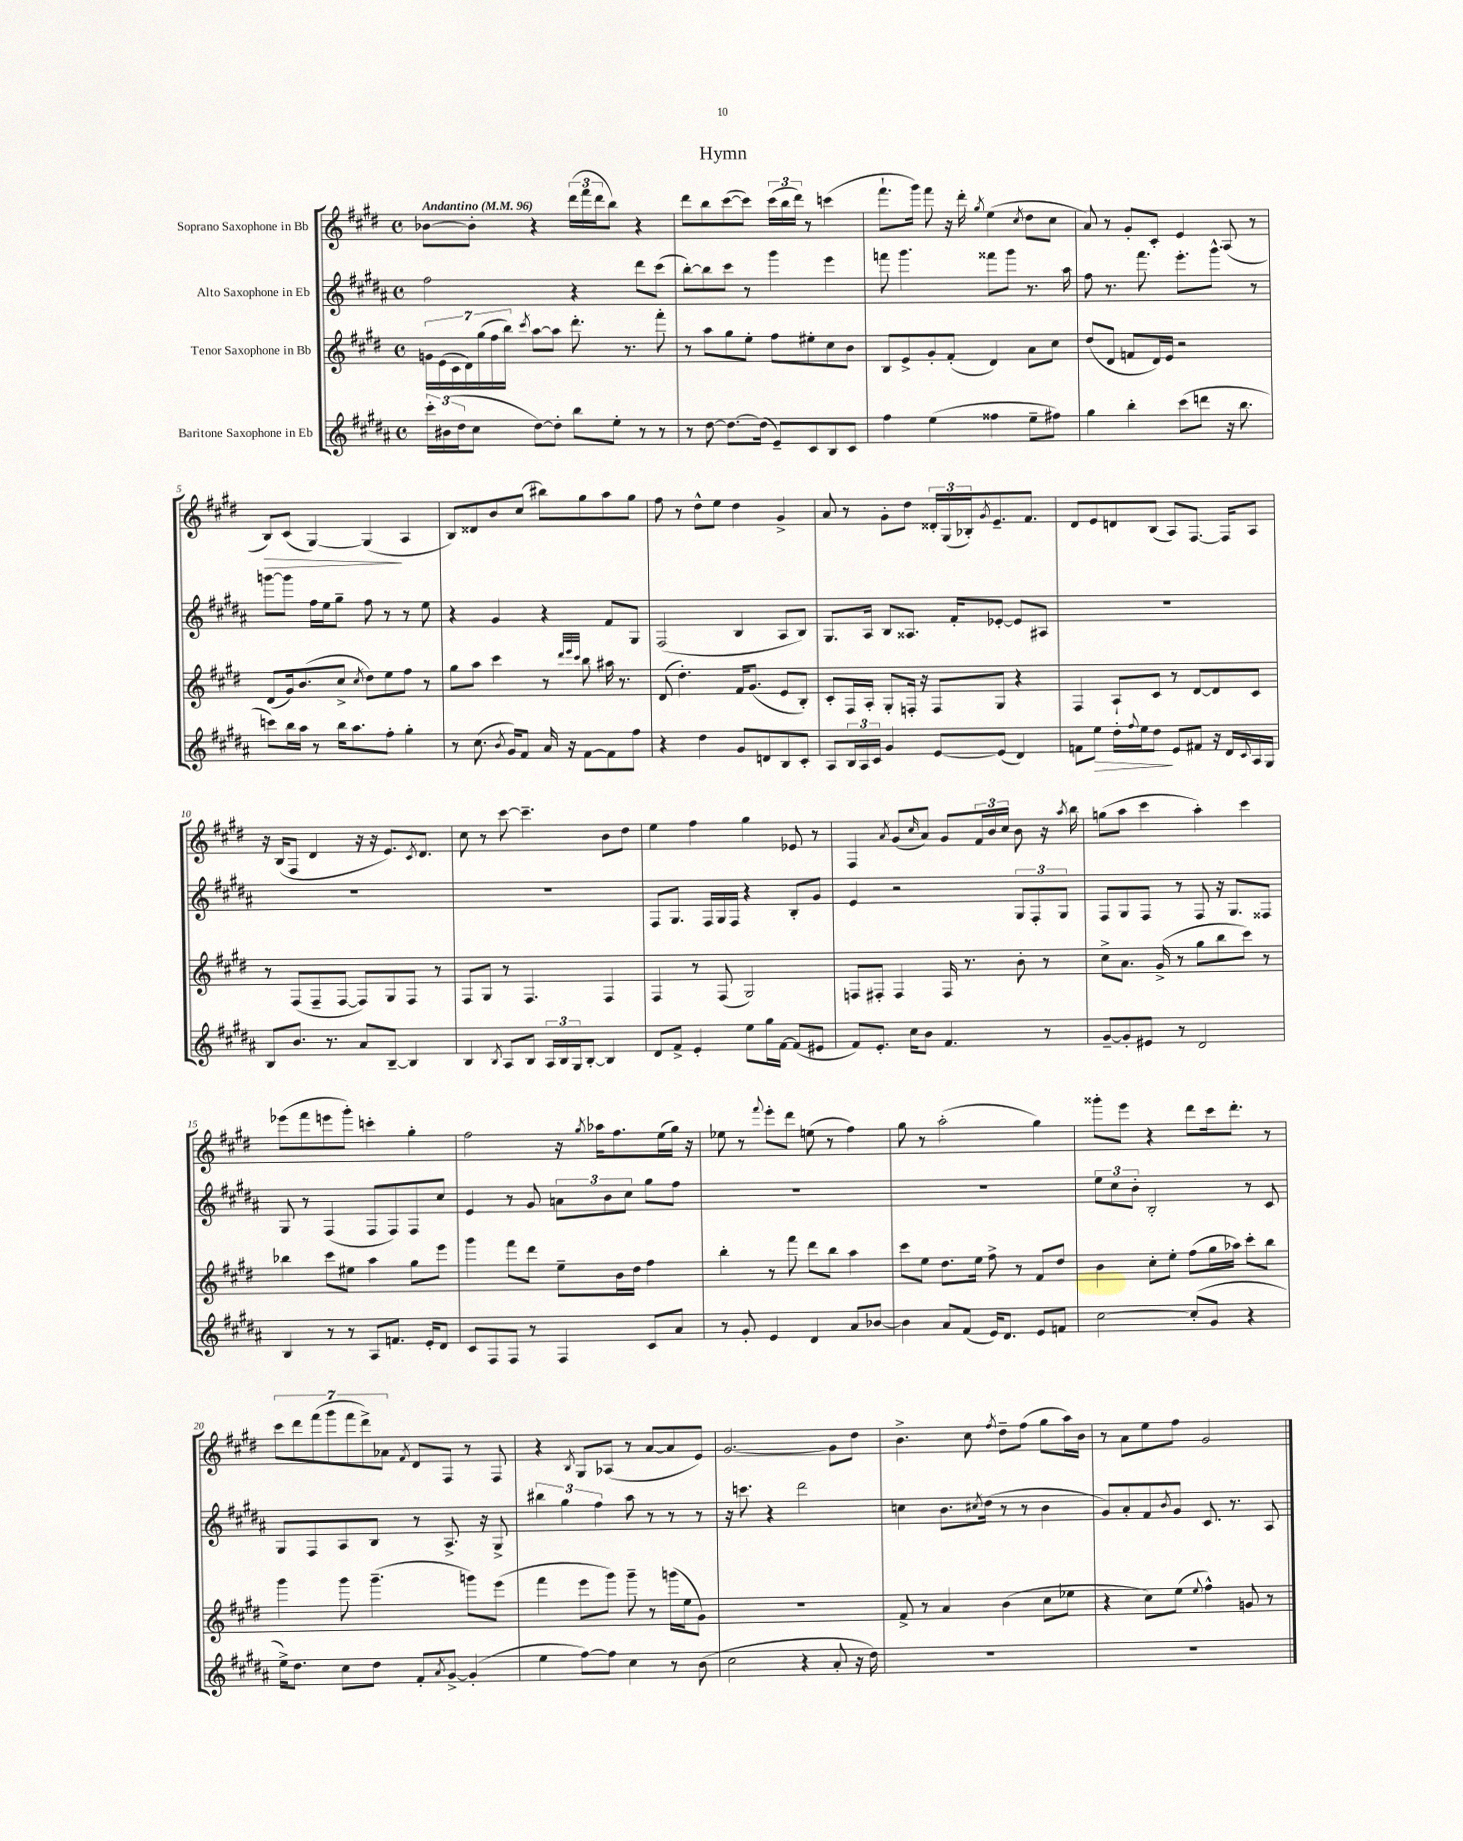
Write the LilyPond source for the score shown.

\header { title = "Hymn" }
<<
\new StaffGroup <<
\new Staff = "s0" \with { instrumentName = "Soprano Saxophone in Bb" } {
    \clef treble \key e \major \defaultTimeSignature \time 4/4 \tempo "Andantino" 4 = 96
    bes'8~ bes'8-. r4 \tuplet 3/2 { dis'''16( fis'''16 dis'''16 } b''8) r4 |
    dis'''8 b''8 cis'''8~( cis'''8) \tuplet 3/2 { cis'''16( b''16 dis'''16) } r8 c'''4( |
    fis'''8.-! gis'''16) fis'''8 r16 dis'''16-. \acciaccatura { gis''8 } e''4( \acciaccatura { cis''8 } dis''8 cis''8 |
    a'8) r8 gis'8-. cis'8-. e'4 a8( r8 |
    b8\>) cis'8( gis4~) gis4\!( a4 |
    b8) disis'8 b'8 cis''8( bis''8) gis''8 a''8 gis''8 |
    fis''8 r8 dis''8-^ e''8 dis''4 gis'4-> |
    a'8 r8 gis'8-. dis''8 \tuplet 3/2 { disis'16-. gis16( bes16-.) } \acciaccatura { gis'8 } e'8.-- fis'8. |
    dis'8 e'8 d'8 b8( a8) fis8.~ fis16 a8 |
    r16 b16( fis8 dis'4 r16 r16 e'8.) \acciaccatura { cis'8 } dis'8. |
    cis''8 r8 cis'''8~ cis'''4.-- b'8 dis''8 |
    e''4 fis''4 gis''4 ees'8 r8 |
    fis4 \acciaccatura { a'8 } gis'8( \grace { cis''16 } a'8) gis'8 \tuplet 3/2 { fis'16 b'16 cis''16 } b'8 r16 \acciaccatura { a''8 } b''16 |
    g''8( a''8 cis'''4 a''4-.) cis'''4 |
    ees'''8( fis'''8 e'''8 gis'''8-.) c'''4-. gis''4-. |
    fis''2 r16 \acciaccatura { gis''8 } aes''16 fis''8. e''16( gis''16) r16 |
    ees''8 r8 \appoggiatura { fis'''8 } e'''8-. dis'''8 e''8( r8 fis''4) |
    gis''8 r8 a''2-.( gis''4) |
    gisis'''8-. e'''8 r4 dis'''8 cis'''16 dis'''8.-. r8 |
    \tuplet 7/4 { cis'''8 dis'''8 fis'''8( gis'''8 fis'''8 dis'''8->) aes'8 } \acciaccatura { fis'8 } dis'8 fis8 r8 fis8 |
    r4 \acciaccatura { b8 } gis8 aes8( r8 a'8~ a'8 e'8) |
    gis'2.~ gis'8 dis''8 |
    b'4.-> cis''8 \acciaccatura { fis''8 } dis''8-- fis''8( gis''8 a''16) b'16 |
    r8 a'8 e''8 fis''8 gis'2 \bar "|." |
}
\new Staff = "s1" \with { instrumentName = "Alto Saxophone in Eb" } {
    \clef treble \key b \major \defaultTimeSignature \time 4/4
    fis''2 r4 dis'''8 cis'''8( |
    b''8~-.) b''8 cis'''8 r8 gis'''4 e'''4 |
    f'''8 gis'''4. fisis'''8 gis'''8 r8. ais''16 |
    fis''8 r8. fis'''8. e'''8.-. gis'''8.-^ r8 |
    g'''8~ g'''8 fis''16 e''16 gis''8-- fis''8 r8 r8 e''8 |
    r4 gis'4 r4 fis'8 gis8 |
    fis2( b4 ais8 b8) |
    gis8. ais16 b8 aisis8. fis'16-. ees'8~-. ees'8 ais8 |
    R1 |
    R1 |
    R1 |
    fis8 gis8. fis16 gis16 fis16 r4 b8-. gis'8 |
    e'4 r2 \tuplet 3/2 { gis8 fis8-. gis8 } |
    fis8 gis8 fis8 r8 fis8 r16 gis8. fisis8 |
    gis8 r8 fis4( fis8 fis8) fis8 cis''8 |
    e'4 r8 gis'8 \tuplet 3/2 { a'8 b'8 cis''8 } gis''8 fis''8 |
    R1 |
    R1 |
    \tuplet 3/2 { e''8 cis''8 b'8-. } b2-. r8 cis'8 |
    gis8 fis8 ais8 b8 r8 ais8.-> r16 gis8-> |
    \tuplet 3/2 { bis''4 gis''4 fis''4 } ais''8 r8 r8 r8 |
    r16 c'''8. r4 dis'''2 |
    c''4 b'8. \acciaccatura { cis''8 } dis''16( r8 r8 b'4 |
    gis'8) ais'8-. fis'8 \acciaccatura { b'8 } gis'8 cis'8. r8. ais8 \bar "|." |
}
\new Staff = "s2" \with { instrumentName = "Tenor Saxophone in Bb" } {
    \clef treble \key e \major \defaultTimeSignature \time 4/4
    \tuplet 7/4 { g'16 e'16( cis'16 dis'16) gis''16( fis''16 b''16) } \acciaccatura { cis'''8 } a''8~ a''8 dis'''8.-. r8. fis'''8-. |
    r8 a''8 gis''8 e''8-. fis''8 eis''8-. cis''8 b'8 |
    b8 e'8-> gis'8-. fis'8-.( dis'4) a'8 cis''8 |
    dis''8( dis'8 f'8 dis'16) e'16 r2 |
    dis'8( gis'16) b'8.( cis''8-> \acciaccatura { cis''8 } dis''8) e''8 fis''8 r8 |
    gis''8 a''8 cis'''4 r8 \grace { dis'''32 e'''32 cis'''32 } b''8 ais''16 r8. |
    dis'8( dis''4.-.) fis'16 gis'8.( e'8 b8-.) |
    cis'8-. fis16 a16-. gis8-. f16-. r16 f8 gis8 r4 |
    fis4 a8-! cis'8 r8 dis'8~ dis'8 cis'8 |
    r8 fis8( fis8-- fis8~ fis8) gis8 fis8 r8 |
    fis8 gis8 r8 fis4. fis4 |
    fis4 r8 fis8( gis2) |
    f8 fis8-. fis4 fis16 r8. b'8-. r8 |
    cis''8-> a'8. gis'16->( r8 gis''8 b''8 cis'''8) r8 |
    bes''4 cis'''8 eis''8 a''4 gis''8 e'''8 |
    gis'''4 fis'''8 dis'''8 e''8-- b'16 dis''16 fis''4 |
    b''4-. r8 fis'''8 dis'''8 b''8 a''4 |
    cis'''8 e''8 dis''8. e''16 fis''8-> r8 fis'8 dis''8 |
    b'4 cis''8-. e''8-. fis''8( gis''16 aes''16) cis'''8-. b''8 |
    gis'''4 gis'''8 gis'''4.--( g'''8) e'''8( |
    fis'''4 e'''8 gis'''8) gis'''8-- r8 g'''16( e''16 gis'8) |
    R1 |
    fis'8-> r8 a'4 b'4( cis''8 ees''8 |
    r4 cis''8) e''8( \appoggiatura { e''8 } fis''4-^) g'8 r8 \bar "|." |
}
\new Staff = "s3" \with { instrumentName = "Baritone Saxophone in Eb" } {
    \clef treble \key b \major \defaultTimeSignature \time 4/4
    \tuplet 3/2 { cis'''16-. bis'16( dis''16 } cis''8 dis''8~) dis''8-. b''8 e''8-. r8 r8 |
    r8 dis''8~ dis''8.~ dis''16( e'8--) cis'8 b8 cis'8 |
    fis''4 e''4( fisis''4 e''8-- fis''8) |
    gis''4 b''4-. cis'''8( d'''8 r16 b''8. |
    c'''8) b''16 ais''16 r8 b''16 ais''8. fis''8-. gis''4-. |
    r8 cis''8.( \acciaccatura { b'8 } gis'16) fis'8 ais'16 r16 fis'8~ fis'8 fis''8 |
    r4 dis''4 gis'8 d'8 b8 cis'8-. |
    ais8 \tuplet 3/2 { b16 ais16 cis'16 } gis'4 e'8~ e'8( dis'4) |
    f'8 e''8\> dis''16-. \appoggiatura { fis''8 } e''16 dis''8\! e'8 fis'8 r16 dis'16 \appoggiatura { cis'8 } ais16 gis16 |
    b8 b'8. r8. ais'8 b8~-- b4 |
    b4 \acciaccatura { b8 } ais8 b8 \tuplet 3/2 { ais16 b16 gis16 } b8~-. b4 |
    dis'8 fis'8-> e'4-. e''8 gis''16 fis'16~ fis'8( eis'8 |
    fis'8) e'8.-. cis''16 b'8 fis'4. r8 |
    gis'8~-- gis'8-. eis'8 r8 dis'2 |
    b4 r8 r8 ais8 f'8. e'16-. dis'8 |
    cis'8 fis8 fis8 r8 fis4 cis'8 ais'8 |
    r8 gis'8-. e'4 dis'4 ais'8 bes'8~ |
    bes'4 ais'8 fis'8( e'16) dis'8. e'8 f'8 |
    cis''2~ cis''8-.( gis'8 r4 |
    e''16->) dis''8. cis''8 dis''8 fis'8-. \acciaccatura { ais'8 } gis'8~-> gis'4-.( |
    e''4 fis''8~) fis''8 cis''4 r8 b'8( |
    cis''2 r4 ais'8-. r16 dis''16) |
    R1 |
    R1 \bar "|." |
}
>>
>>
